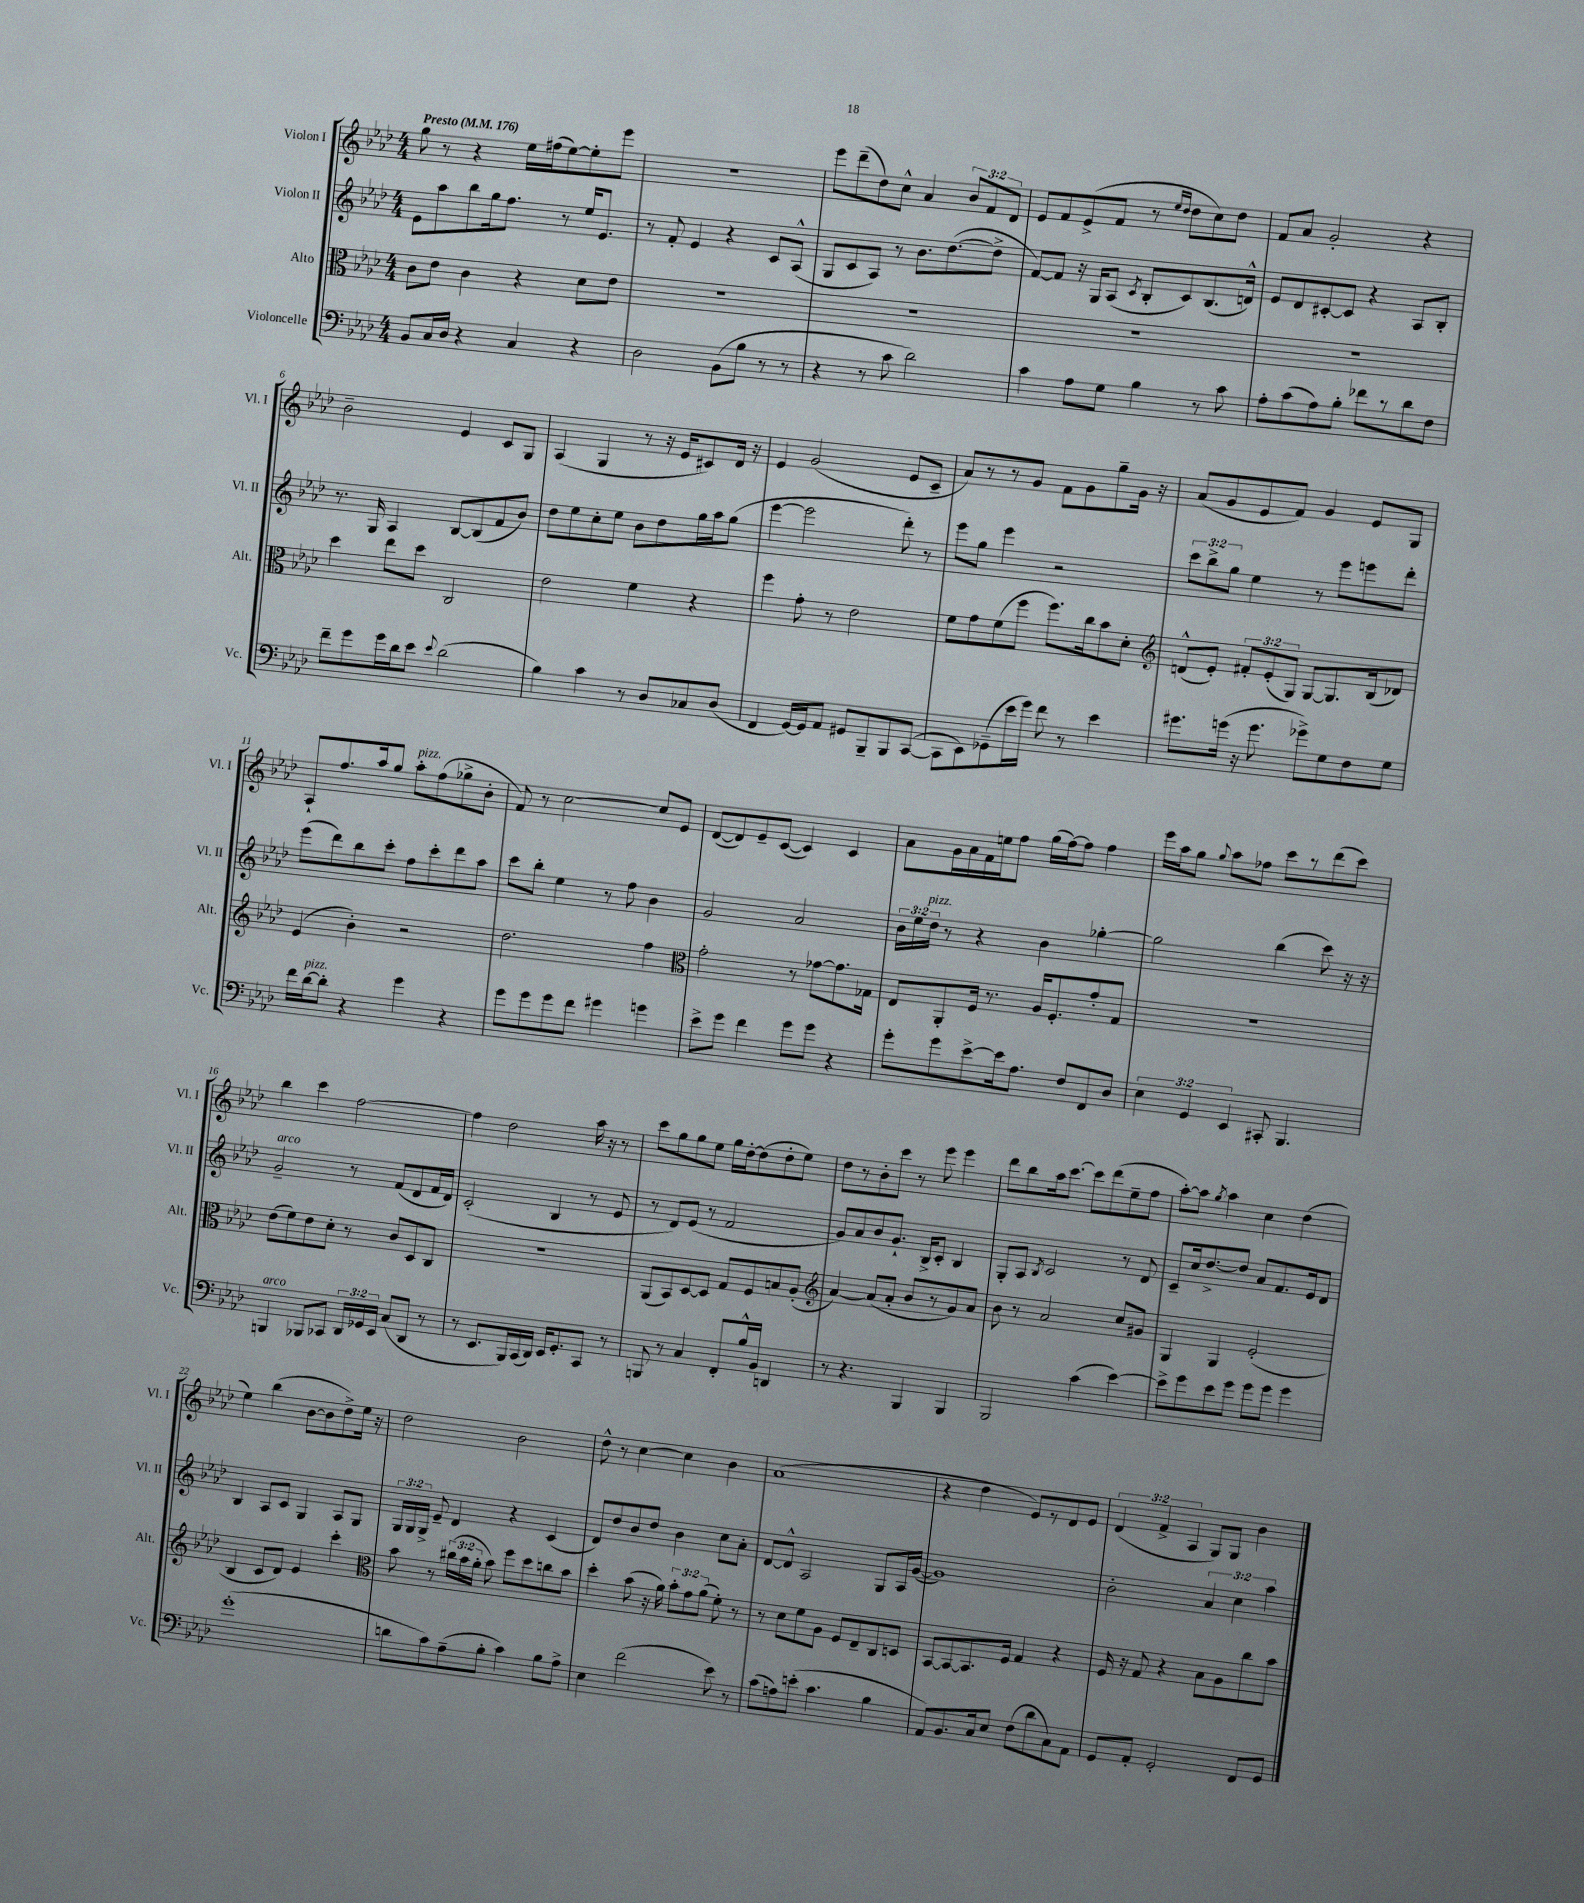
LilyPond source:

<<
\new StaffGroup <<
\new Staff = "s0" \with { instrumentName = "Violon I" shortInstrumentName = "Vl. I" } {
    \clef treble \key aes \major \numericTimeSignature \time 4/4 \override Staff.TupletNumber.text = #tuplet-number::calc-fraction-text \tempo "Presto" 4 = 176
    \autoBeamOff g''8 r8 r4 ees''16[ fis''16( ees''8~) ees''8-. ees'''8] |
    R1 |
    ees'''8[ des'''8--( des''8) c''8]-^ aes'4 \tuplet 3/2 { bes'8[ f'8 des'8] } |
    ees'8[ f'8 ees'8->( f'8] r8 \grace { ees''16[ des''16] } des''8[ c''8) des''8] |
    f'8[ aes'8] g'2-. r4 |
    bes'2-- ees'4 c'8[ g8] |
    aes4( g4 r8 r16 ees'16[ cis'8) des'16] r16 |
    ees'4 g'2( ees'8[ c'8]-- |
    aes'8[) r8 r8 g'8] f'8[ g'8 g''8-- g'16] r16 |
    aes'8[( g'8 ees'8 f'8]) g'4 ees'8[ g8] |
    aes8[-! f''8. aes''16 g''8] aes''8[-.^\markup { \italic "pizz." } f''8( ges''8-> bes'8]-. |
    f'8) r8 c''2~ c''8[ ees'8] |
    des'8[~( des'8) ees'8-- c'8]~( c'4) c'4 |
    aes'8[ g'16 aes'16 f'16 e''16 f''8] g''16[( f''16~) f''8] f''4 |
    ees'''16[ aes''16 g''8] \appoggiatura { g''8 } aes''8[ fes''8] c'''8[ r8 des'''8( c'''8]) |
    bes''4 c'''4 f''2~ |
    f''4 des''2 aes''16 r16 r8 |
    c'''8[ g''8 g''8 ees''8] g''16[ des''16~-. des''8( des''8-. ees''8]) |
    des''8[ r8 bes'8-. c'''8] r8 ees'''8 ees'''4 |
    des'''8[ bes''8 aes''16 c'''8.]~ c'''8[ des'''8( ees''8-- f''8] |
    aes''8[~-.) aes''8] \acciaccatura { g''8 } aes''4 c''4 des''4( |
    ees''4) bes''4( bes'8[~ bes'8 des''8->) ees''16] r16 |
    des''2 bes'2 |
    des''8-^ r8 c''4~ c''4 bes'4 |
    aes'1( |
    r4 des''4 ees'8[) r8 des'8 ees'8] |
    \tuplet 3/2 { des'4( f'4-> aes4 } g8[) g8] bes'4 \bar "|." |
}
\new Staff = "s1" \with { instrumentName = "Violon II" shortInstrumentName = "Vl. II" } {
    \clef treble \key aes \major \numericTimeSignature \time 4/4 \override Staff.TupletNumber.text = #tuplet-number::calc-fraction-text
    \autoBeamOff ees'8[ aes''8 bes''8 g''16 f''8.] r8 ees''16[ ees'8.] |
    r8 f'8-. ees'4 r4 c'8[ aes8]-^( |
    g8[ c'8 aes8]) r8 bes'8.[ des''8.~( des''8]-> |
    f'8[~) f'8] r16 g16[ aes8]( \acciaccatura { c'8 } bes8[-. c'8) bes8.( d'16]-^) |
    ees'8[ des'8 cis'8~-. cis'8] r4 aes8[ bes8]-. |
    r8. g16 aes4 bes8[~ bes8( f'8 bes'8]) |
    des''8[ ees''8 c''8-. ees''8] bes'8[ des''8 g''16 aes''16 g''8]( |
    ees'''4~ ees'''2 des'''8-.) r8 |
    ees'''8[ g''8] ees'''4 r2 |
    \tuplet 3/2 { c'''8[ bes''8-> g''8] } ees''4 r8 ees'''8[ e'''8 des'''8]-. |
    ees'''8[( des'''8) bes''8 c'''8]-. f''8[ c'''8-. des'''8 aes''8] |
    c'''8[ bes''8]-. ees''4 r8 f''8 bes'4 |
    g'2 aes'2 |
    \tuplet 3/2 { bes'16[ ees''16 des''16]^\markup { \italic "pizz." } } r8 r4 bes'4 ges''4~-. |
    ges''2 bes''4( c'''8) r16 r16 |
    g'2--^\markup { \italic "arco" } r8 f'8[( des'8 f'16 des'16]) |
    c'2-.( bes4 r8 ees'8 |
    r8 des'8[) ees'8]( r8 f'2 |
    g'8[) aes'8 bes'8 g'8.]-! bes16[-> c'8]-. bes4 |
    g8[-. aes8] \acciaccatura { bes8 } c'2 r8 des'8 |
    c'8[-- c''16 des''8.~-> des''8] aes'8[ f'8. ees'16 des'8] |
    bes4 aes8[ c'8] g4 aes8[ g8] |
    \tuplet 3/2 { g16[ g16 g16]-> } ees'8-- des'4 r4 c'4( |
    des'8[) des''8 bes'8 des''8] bes'4 c''8[ aes'8]-. |
    des'8[~ des'8]-^ aes2 g8[ aes16 g'16]~( |
    g'1) |
    bes'2-. \tuplet 3/2 { aes'4 c''4 aes''4 } \bar "|." |
}
\new Staff = "s2" \with { instrumentName = "Alto" shortInstrumentName = "Alt." } {
    \clef alto \key aes \major \numericTimeSignature \time 4/4 \override Staff.TupletNumber.text = #tuplet-number::calc-fraction-text
    \autoBeamOff c'8[ ees'8] c'4 r4 des'8[ ees'8] |
    R1 |
    R1 |
    R1 |
    R1 |
    des''4 ees''8[ des''8] c2 |
    ees'2 f'4 r4 |
    f''4 g'8-. r8 ees'2 |
    f'8[ g'8 f'8( f''8] f''8.[) c''16 bes'8 des'8]-. |
    \clef treble d'8[-^( ees'8]-.) \tuplet 3/2 { fis'8[-. ees'8-.( g8]) } g8[~ g8. bes16( des'8]) |
    ees'4( bes'4-.) r2 |
    des''2. f''4 |
    \clef alto g'2-. r8 ges'8[~ ges'8. ges16] |
    ees8[ aes,8-. f16] r8. aes16[ f8.-. g'8-. g8] |
    R1 |
    ees'8[( f'8) ees'8 des'8]-. r8 c'8[ des8 c8] |
    r1 |
    aes,8[( bes,8) des8~ des8] g8[ f8 b8 aes8]-.( |
    \clef treble aes'4~) aes'8[( aes'8]-. bes'8[ r8 g'8) aes'8] |
    bes'8 r8 aes'2 c''8[ gis'8] |
    g4 g4 ees'2-.( |
    bes4 c'8[ des'8]) ees'4 c'''4-. |
    \clef alto bes'8 r8 \tuplet 3/2 { cis''16[( bes'16 aes'16]-. } bes'8) f''8[ des''8 c''8 bes'8] |
    des''4-. bes'8( r16 aes'16) \tuplet 3/2 { bes'8[-. g'8 aes'8]( } f'8-.) r8 |
    r8 des'8[ f'8 aes8] f8[ ees8-- c8 d8] |
    bes,8[~ bes,8~ bes,8. f16] g4 r4 |
    f16 r16 g8 r4 bes8[ aes8 c''8 bes'8] \bar "|." |
}
\new Staff = "s3" \with { instrumentName = "Violoncelle" shortInstrumentName = "Vc." } {
    \clef bass \key aes \major \numericTimeSignature \time 4/4 \override Staff.TupletNumber.text = #tuplet-number::calc-fraction-text
    \autoBeamOff bes,8[ c16 des16] r4 c4 r4 |
    des2 bes,8[( bes8] r8 r8 |
    r4 r8 c'8 des'2) |
    c'4 aes8[ g8] bes4 r8 c'8 |
    aes8[-. c'8( aes8) bes8]-. fes'8[ r8 des'8 f8] |
    f'8[-- g'8 g'16 des'16 ees'8] \appoggiatura { ees'8 } des'2( |
    bes4) c'4 r8 des8[ ces8 des8]( |
    f,4 g,16[~) g,16 aes,8] gis,8[ bes,,8-- bes,,8 c,8]~( |
    c,8[ ees,8) ges,8--( ees'16 g'16]) f'8 r8 ees'4 |
    gis'8.[ g'16]( r16 g'8. ges'8[->) g8 f8 g8] |
    f'16[ des'16~^\markup { \italic "pizz." } des'8]-. r4 g'4 r4 |
    g'8[ g'8 g'8 f'8] gis'4 g'4 |
    ees'8[-> g'8] f'4 g'8[ g'8] r4 |
    g'8[-. g'8 ees'8~-> ees'16 aes8.] f8[ f,8 des8] |
    \tuplet 3/2 { ees4 g,4 ees,4 } cis,8-. bes,,4. |
    b,,4^\markup { \italic "arco" } bes,,8[ ces,8] \tuplet 3/2 { des,16[ ges,16 ees,16] } c8[( des,8] r8 |
    r8 ees,8.[ bes,,16) c,16( des,16]) ees,16[ g,8.-. c,8] r8 |
    b,,8 r8 c4 f,8[-. bes16-^ bes,16] d,4 |
    r8 r4. bes,,4 bes,,4 |
    bes,,2 c'4( ees'4~) |
    ees'8[-> g'8 ees'8 g'8] g'8[ g'8] g'4 |
    g'1-.( |
    d'8[ c'8) aes8--( bes8]-. c'4) bes8[ aes8]-> |
    ees4 f'2( ees'8) r8 |
    c'8[( a8) e'8]-.( c'4. bes4 |
    aes,8[) bes,8. c16 ees8] f8[( des'8 c8) aes,8] |
    g,8[ aes,8]-. g,2-. f,8[ g,8] \bar "|." |
}
>>
>>
